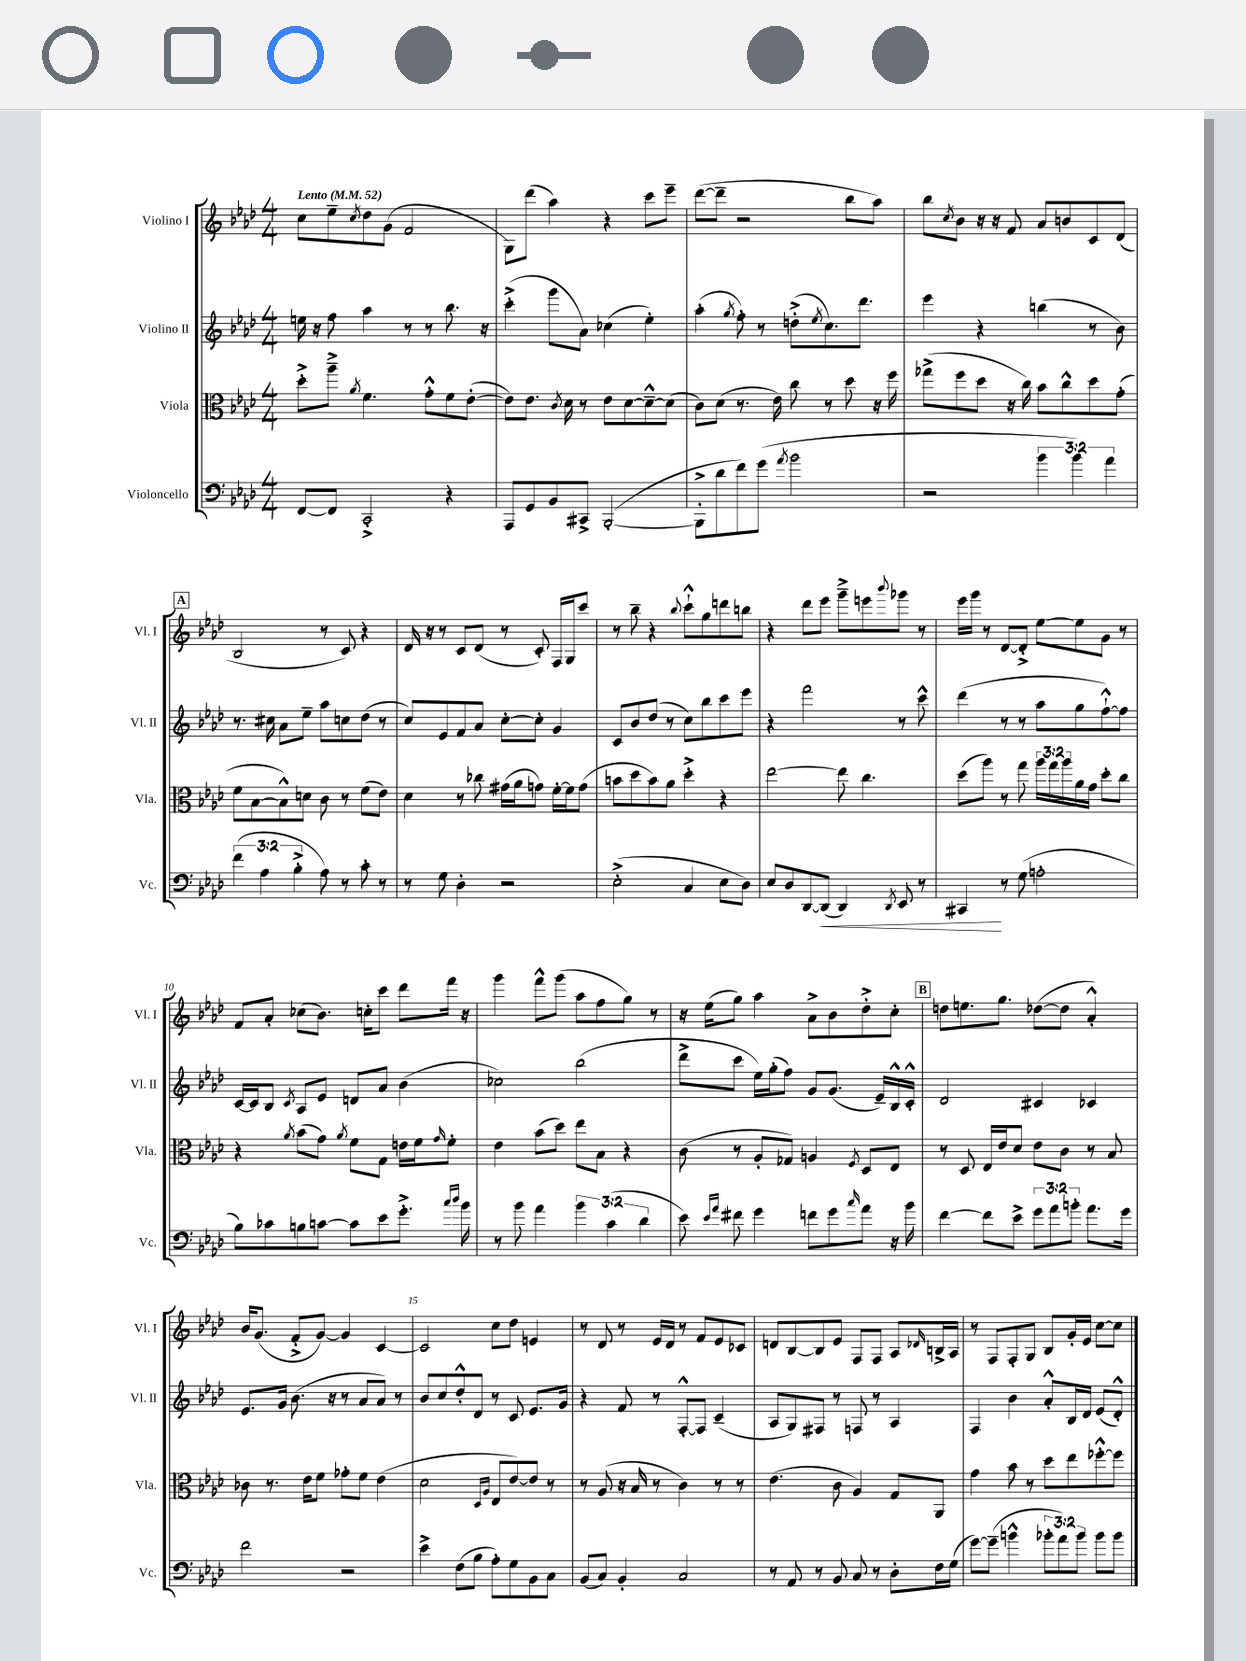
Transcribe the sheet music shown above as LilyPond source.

<<
\new StaffGroup <<
\new Staff = "s0" \with { instrumentName = "Violino I" shortInstrumentName = "Vl. I" } {
    \clef treble \key aes \major \numericTimeSignature \time 4/4 \tempo "Lento" 4 = 52
    c''8 ees''8-- \acciaccatura { c''8 } des''8 g'8( f'2 |
    g8) des'''8( aes''4) r4 c'''8 ees'''8-- |
    des'''8~( des'''8-- r2 bes''8 aes''8) |
    bes''8 \acciaccatura { c''8 } bes'8 r16 r16 f'8 aes'8 b'8 c'8 des'8( |
    \mark \markup { \box "A" } bes2 r8 c'8) r4 |
    des'16 r16 r8 c'8 des'8( r8 c'8-.) f16 g16 c'''8 |
    r8 bes''8-- r4 \appoggiatura { bes''8 } c'''8-!-^ g''8 d'''8 b''8 |
    r4 des'''8 ees'''8 g'''8---> e'''8 \appoggiatura { bes'''8 } ges'''8 r8 |
    ees'''16 g'''16 r8 des'8~ des'8-.-> ees''8~ ees''8 g'8 r8 |
    f'8 aes'8-. ces''8( bes'8.) c''16-. c'''8 des'''8 f'''16 r16 |
    g'''4 f'''8-^ g'''8( aes''8 f''8 g''8) r8 |
    r16 ees''16( g''8) aes''4 aes'8-> bes'8 des''8-.-> c''8-. |
    \mark \markup { \box "B" } d''8 e''8. g''8. des''8~( des''8 aes'4-.-^) |
    bes'16 g'8.( f'8-.-> g'8~) g'4 c'4~ |
    c'2 c''8 des''8 e'4 |
    r8 des'8 r8 ees'16 des'16 r8 f'8 ees'8 ces'8 |
    d'8 bes8~ bes8 ees'8 f8 f8 aes8 \grace { des'16 } b16-> aes16 |
    r8 f8 f8-. g8 bes8 g'16-. ees'16 c''8~ c''8 \bar "|." |
}
\new Staff = "s1" \with { instrumentName = "Violino II" shortInstrumentName = "Vl. II" } {
    \clef treble \key aes \major \numericTimeSignature \time 4/4
    e''16 r16 f''8 aes''4 r8 r8 bes''8. r16 |
    c'''4-.->( g'''8 aes'8) ces''4( ees''4-.) |
    aes''4-.( \acciaccatura { g''8 } f''8-.) r8 d''8-.->( \acciaccatura { ees''8 } c''8.) des'''8. |
    ees'''4 r4 b''4( r8 bes'8) |
    \mark \markup { \box "A" } r8. cis''16 aes'8 ees''8-- aes''8 c''8 des''8( r8 |
    c''8) ees'8 f'8 aes'8 c''8~-. c''8-. g'4 |
    c'8 bes'8 des''8( r8 c''8) bes''8 c'''8 ees'''8 |
    r4 f'''2 r8 c'''8-^ |
    des'''4( r8 r8 aes''8 g''8 f''8~-!-^) f''8 |
    c'16~ c'16 bes8 \acciaccatura { c'8 } aes8 ees'8 d'8 aes'8 bes'4( |
    ces''2) bes''2( |
    des'''8-> c'''8 ees''16) g''16-.( f''8) g'8 g'8.( ees'16--) bes16-^ c'16-.-^ |
    \mark \markup { \box "B" } des'2 cis'4 ces'4 |
    ees'8. g'16 bes'8.( r16 r8 aes'8 aes'8) r8 |
    bes'8 c''8 des''8-.-^ des'8 r8 c'8 ees'8. g'16 |
    r4 f'8 r8 f8~-.-^ f8 c'4--( |
    aes8 g8) fis8 r8 f8 r8 aes4 |
    f4 bes'4 aes'8-.-^ bes16 des'16 ees'8( des'8-.-^) \bar "|." |
}
\new Staff = "s2" \with { instrumentName = "Viola" shortInstrumentName = "Vla." } {
    \clef alto \key aes \major \numericTimeSignature \time 4/4 \override Staff.TupletNumber.text = #tuplet-number::calc-fraction-text
    des''8-.-> aes''8---> \acciaccatura { aes'8 } f'4. g'8-.-^ f'8 ees'8~-.( |
    ees'8) ees'8. \acciaccatura { c'8 } des'16 r8 ees'8 des'8~ des'8~---^ des'8( |
    c'8) des'8( r8. ees'16) c''8 r8 des''8 r16 f''16 |
    ges''8->( f''8 des''8 r16 c''16) bes'8 c''8-^ des''8 g'8-.( |
    \mark \markup { \box "A" } f'8 bes8~ bes8-^) d'8 c'8 r8 f'8( ees'8) |
    des'4 r8 ces''8 gis'16( aes'16 g'8) f'16~-. f'16 g'8( |
    b'8 des''8 b'8) aes'8 des''4-.-> r4 |
    ees''2~ ees''8 c''4. |
    des''8( aes''8) r8 g''8 \tuplet 3/2 { aes''16 g''16 aes''16 } aes'16 g'16 des''8-. c''8 |
    r4 \acciaccatura { aes'8 } bes'8( g'8) \acciaccatura { aes'8 } f'8 g8 e'16 f'16 \grace { g'16 } f'8-. |
    ees'4 bes'8( des''8) ees''8 bes8 r4 |
    c'8( r8 aes8-. ges8) a4 \acciaccatura { f8 } des8 ees8 |
    \mark \markup { \box "B" } r8 des8 ees16 ees'16 des'8 ees'8 c'8 r8 bes8 |
    ces'8 r8. ees'16 f'8 ges'8-. f'8 ees'4( |
    des'2 \grace { des16 aes16 } ees8 ees'8~) ees'8 r8 |
    r8 aes8( r16 bes16 r8 c'4) r8 r8 |
    ees'4.( c'8 aes4) g8 aes,8 |
    g'4 bes'8 r8 des''8 ees''8 fes''8~-.-^ fes''8 \bar "|." |
}
\new Staff = "s3" \with { instrumentName = "Violoncello" shortInstrumentName = "Vc." } {
    \clef bass \key aes \major \numericTimeSignature \time 4/4 \override Staff.TupletNumber.text = #tuplet-number::calc-fraction-text
    f,8~ f,8 c,2-.-> r4 |
    aes,,8 g,8 bes,8 cis,8-> bes,,2~-.( |
    bes,,8-.-> des'8 f'8) g'8( \acciaccatura { aes'8 } bes'2 |
    r2 \tuplet 3/2 { bes'4 bes'4) aes'4 } |
    \mark \markup { \box "A" } \tuplet 3/2 { f'4( aes4 bes4-.-> } aes8) r8 c'8-. r8 |
    r8 g8 des4-. r2 |
    ees2-.->( c4 ees8 des8) |
    ees8 des8 des,8~ des,8\<( des,4) \acciaccatura { des,8 } ees,8 r8 |
    cis,4\! r8 g8( a2-. |
    bes8) ces'8 b8 c'8~ c'8 ees'8 g'8.-.-> \grace { c''16 des''16 } bes'16 |
    r8 bes'8 aes'4 \tuplet 3/2 { bes'4 c'4( des'4 } |
    ees'8) \grace { ees'16 aes'16 } fis'8 g'4 f'8 g'8 \grace { c''16 } aes'8 r16 bes'16 |
    \mark \markup { \box "B" } f'4~ f'8 ees'8-> \tuplet 3/2 { g'8 aes'8 b'8-. } aes'8. g'16 |
    f'2 r2 |
    ees'4-> f8( bes8 aes8-.) g8 bes,8 c8 |
    bes,8( c8) bes,4-. c2 |
    r8 aes,8 r8 bes,8 c8 r8 des8-. f16 g16( |
    g'8~) g'8--( b'4-^ \tuplet 3/2 { bes'8-. aes'8) bes'8 } bes'8 bes'8 \bar "|." |
}
>>
>>
\layout { \context { \Score \override BarNumber.break-visibility = ##(#f #t #t) barNumberVisibility = #(every-nth-bar-number-visible 5) } }
